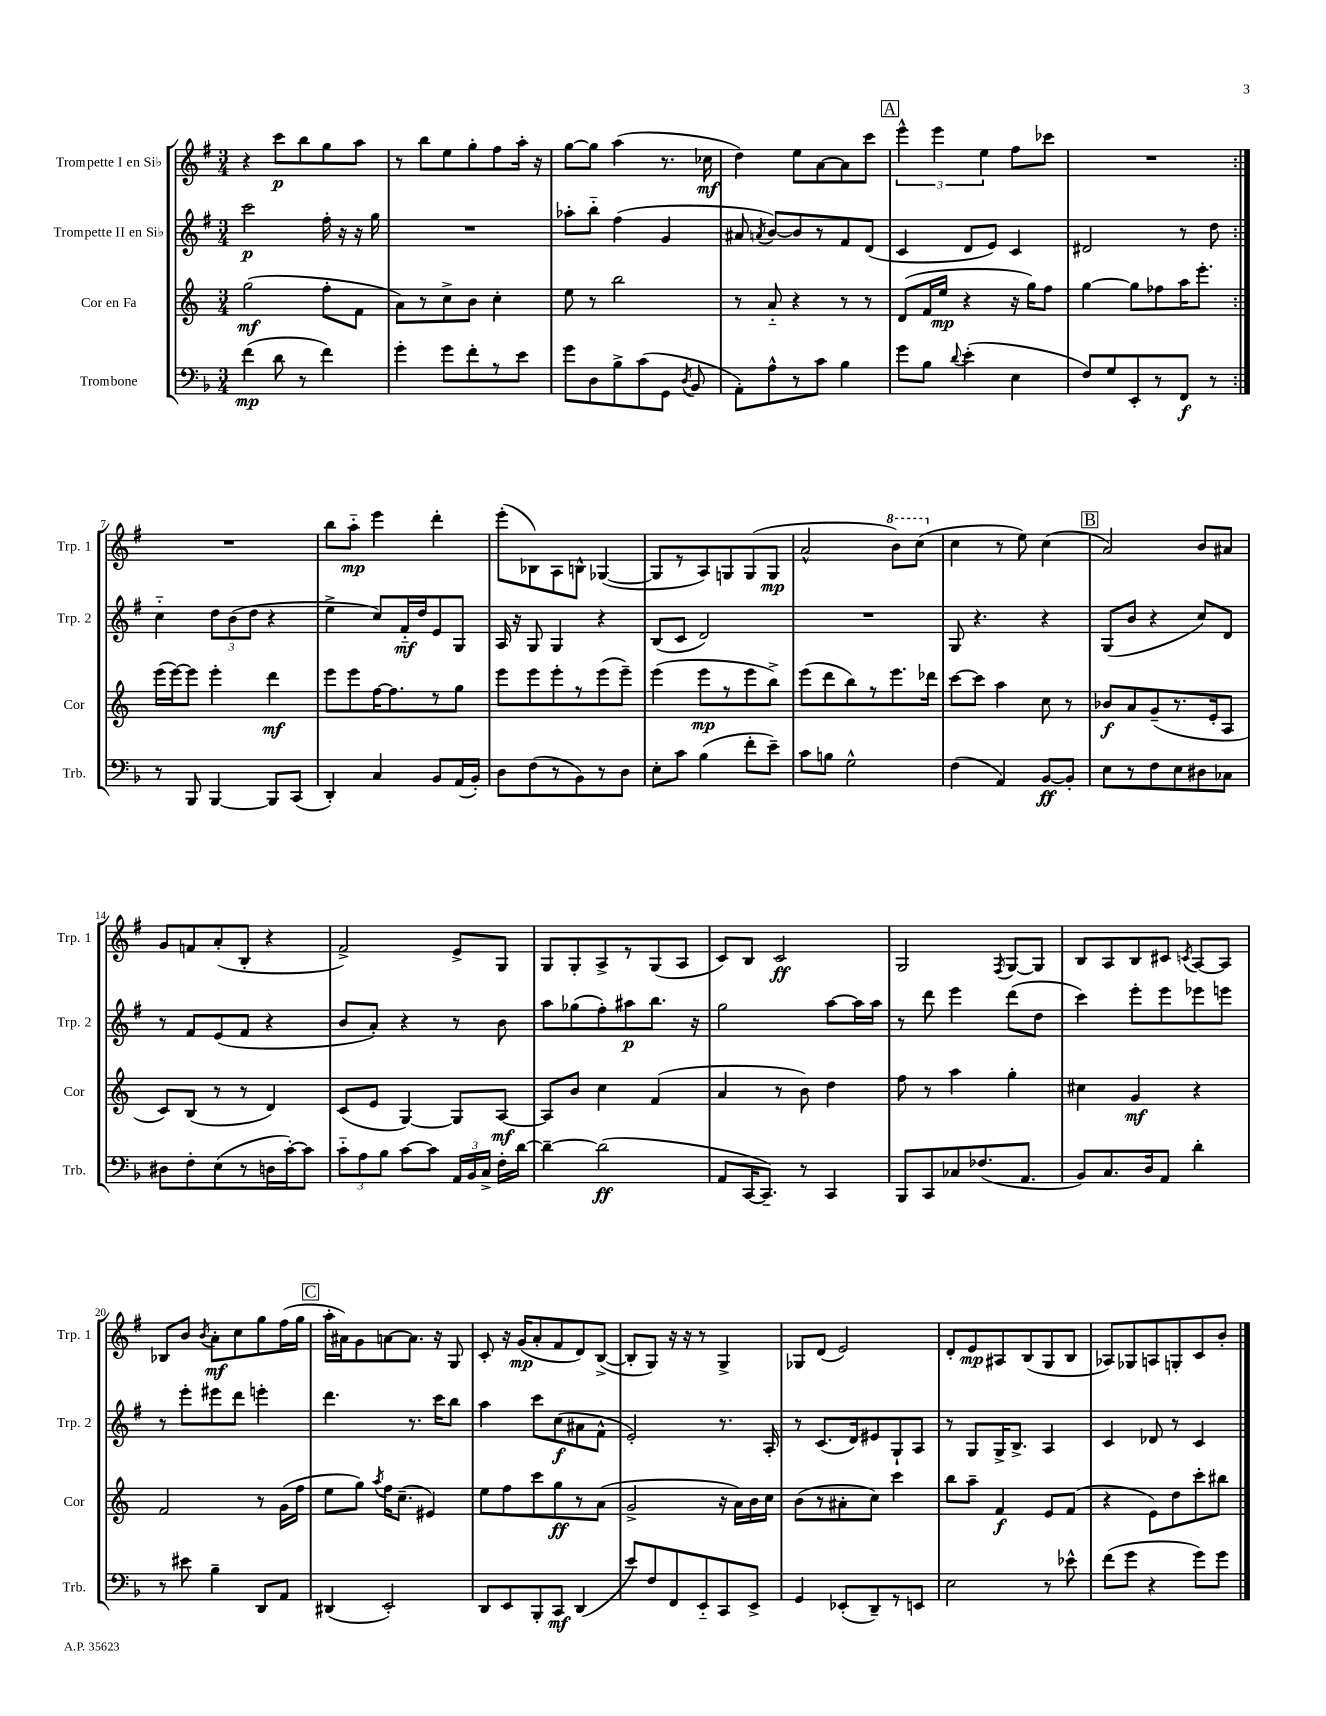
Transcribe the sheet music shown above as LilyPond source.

<<
\new StaffGroup <<
\new Staff = "s0" \with { instrumentName = "Trompette I en Sib" shortInstrumentName = "Trp. 1" } {
    \clef treble \key g \major \numericTimeSignature \time 3/4
    \autoBeamOff \repeat volta 2 { r4 c'''8[\p b''8 g''8 a''8] |
    r8 b''8[ e''8 g''8-. fis''8 a''16]-. r16 |
    g''8[~ g''8] a''4( r8. ces''16\mf |
    d''4) e''8[ a'8~ a'8 c'''8] |
    \mark \markup { \box "A" } \tuplet 3/2 { e'''4-^ e'''4 e''4 } fis''8[ ces'''8] |
    R2. | }
    R2. |
    b''8[ a''8]-_\mp e'''4 d'''4-. |
    e'''8[-.( bes8) a8 b8]-^ ges4~( |
    ges8[ r8 a8) g8 g8( g8]\mp |
    a'2-^ \ottava #1 b''8[) c'''8]( \ottava #0 |
    c''4 r8 e''8) c''4( |
    \mark \markup { \box "B" } a'2) b'8[ ais'8] |
    g'8[ f'8 a'8-.( b8]-. r4 |
    fis'2->) e'8[-> g8] |
    g8[ g8-. a8-> r8 g8( a8] |
    c'8[) b8] c'2\ff |
    g2 \acciaccatura { fis8 } g8[~ g8] |
    b8[ a8 b8 cis'8] \acciaccatura { c'8 } a8[~ a8] |
    bes8[ b'8] \acciaccatura { b'8 } a'8[-.\mf c''8 g''8 fis''16( g''16] |
    \mark \markup { \box "C" } a''16[-. ais'16) g'8 a'8~ a'8.] r16 g8 |
    c'8-. r16 g'16[\mp( a'8-. fis'8 d'8) b8]~->( |
    b8[-. g8]) r16 r16 r8 g4-> |
    ges8[ d'8]( e'2) |
    d'8[-. e'8\mp ais8 b8( g8 b8] |
    aes8[) ges8 a8 g8-. c'8 b'8]-. \bar "|." |
}
\new Staff = "s1" \with { instrumentName = "Trompette II en Sib" shortInstrumentName = "Trp. 2" } {
    \clef treble \key g \major \numericTimeSignature \time 3/4
    \autoBeamOff \repeat volta 2 { c'''2\p fis''16-. r16 r16 g''16 |
    R2. |
    aes''8[-. b''8]-_ fis''4( g'4 |
    ais'8 \acciaccatura { a'8 } b'8[~) b'8 r8 fis'8 d'8]( |
    \mark \markup { \box "A" } c'4 d'8[ e'8]) c'4 |
    dis'2 r8 d''8 | }
    c''4-_ \tuplet 3/2 { d''8[ b'8( d''8] } r4 |
    e''4-> c''8[) fis'16-_\mf d''16 e'8 g8] |
    a16 r16 g8 g4 r4 |
    b8[( c'8] d'2) |
    R2. |
    g8 r4. r4 |
    \mark \markup { \box "B" } g8[( b'8] r4 c''8[) d'8] |
    r8 fis'8[ e'8( fis'8] r4 |
    b'8[ a'8]-.) r4 r8 b'8 |
    a''8[ ges''8( fis''8-.) ais''8\p b''8.] r16 |
    g''2 a''8[~ a''16 a''16] |
    r8 d'''8 e'''4 d'''8[( d''8] |
    c'''4) e'''8[-. e'''8 ees'''8 e'''8] |
    r8 e'''8[-. eis'''8 d'''8] e'''4-. |
    \mark \markup { \box "C" } d'''4. r8. c'''16[ b''8] |
    a''4 c'''8[ c''8\f( ais'8 fis'8]-^ |
    e'2-.) r8. a16-. |
    r8 c'8.[( d'16) eis'8 g8-! a8] |
    r8 g8[ g16-> b8.]-> a4 |
    c'4 des'8 r8 c'4 \bar "|." |
}
\new Staff = "s2" \with { instrumentName = "Cor en Fa" shortInstrumentName = "Cor" } {
    \clef treble \key c \major \numericTimeSignature \time 3/4
    \autoBeamOff \repeat volta 2 { g''2\mf( f''8[-. f'8] |
    a'8[) r8 c''8-> b'8] c''4-. |
    e''8 r8 b''2 |
    r8 a'8-_ r4 r8 r8 |
    \mark \markup { \box "A" } d'8[( f'16 e''16]\mp r4 r16 g''16[) f''8] |
    g''4~ g''8[ fes''8 a''16 e'''8.]-. | }
    e'''16[( e'''16~) e'''8] e'''4-. d'''4\mf |
    e'''8[ e'''8 f''16~ f''8. r8 g''8] |
    e'''8[ e'''8 e'''8-. r8 e'''8( e'''8]--) |
    e'''4( e'''8[\mp r8 e'''8 b''8]->) |
    e'''8[( d'''8 b''8) r8 e'''8. des'''16] |
    c'''8[~ c'''8] a''4 c''8 r8 |
    \mark \markup { \box "B" } bes'8[\f a'8 g'8--( r8. e'16-. a8] |
    c'8[) b8]( r8 r8 d'4) |
    c'8[( e'8] g4~) g8[ a8]~\mf |
    a8[ b'8] c''4 f'4( |
    a'4 r8 b'8) d''4 |
    f''8 r8 a''4 g''4-. |
    cis''4 g'4\mf r4 |
    f'2 r8 g'16[( f''16] |
    \mark \markup { \box "C" } e''8[ g''8]) \acciaccatura { a''8 } f''16[ c''8.]--( eis'4) |
    e''8[ f''8 c'''8 g''8\ff r8 a'8]( |
    g'2-> r16 a'16[) b'16 c''16] |
    b'8[( r8 ais'8-. c''8]) c'''4 |
    b''8[ a''8]-- f'4\f e'8[ f'8]( |
    r4 e'8[) d''8 c'''8-. bis''8] \bar "|." |
}
\new Staff = "s3" \with { instrumentName = "Trombone" shortInstrumentName = "Trb." } {
    \clef bass \key f \major \numericTimeSignature \time 3/4
    \autoBeamOff \repeat volta 2 { f'4\mp( d'8 r8 f'4) |
    g'4-. g'8[ f'8-. r8 e'8] |
    g'8[ d8 bes8-> c'8( g,8] \acciaccatura { d8 } bes,8 |
    a,8[-.) a8-^ r8 c'8] bes4 |
    \mark \markup { \box "A" } g'8[ bes8] \appoggiatura { d'8 } e'4-.( e4 |
    f8[) g8 e,8-. r8 f,8]\f r8 | }
    r8 bes,,8 bes,,4~ bes,,8[ c,8]( |
    d,4-.) c4 bes,8[ a,16( bes,16]-.) |
    d8[ f8( r8 bes,8) r8 d8] |
    e8[-. c'8] bes4( f'8[-. e'8]--) |
    c'8[ b8] g2-^ |
    f4( a,4) bes,8[~\ff bes,8]-. |
    \mark \markup { \box "B" } e8[ r8 f8 e8 dis8 ces8] |
    dis8[ f8-. e8( r8 d16 c'16~-.) c'8] |
    \tuplet 3/2 { c'8[-_ a8 bes8] } c'8[~ c'8] \tuplet 3/2 { a,16[ bes,16 c16]-> } f16[-. d'16]~ |
    d'4~-- d'2\ff( |
    a,8[ c,16~ c,8.]--) r8 c,4 |
    bes,,8[ c,8 ces8 fes8.( a,8.] |
    bes,8[) c8. d16 a,8] d'4-. |
    r8 eis'8 bes4-- d,8[ a,8] |
    \mark \markup { \box "C" } dis,4( e,2-.) |
    d,8[ e,8 bes,,8-. c,8]\mf d,4( |
    e'8[) f8 f,8 e,8-_ c,8 e,8]-> |
    g,4 ees,8[-.( d,8--) r8 e,8] |
    e2 r8 ees'8-^ |
    f'8[( g'8] r4 g'8[) g'8] \bar "|." |
}
>>
>>
